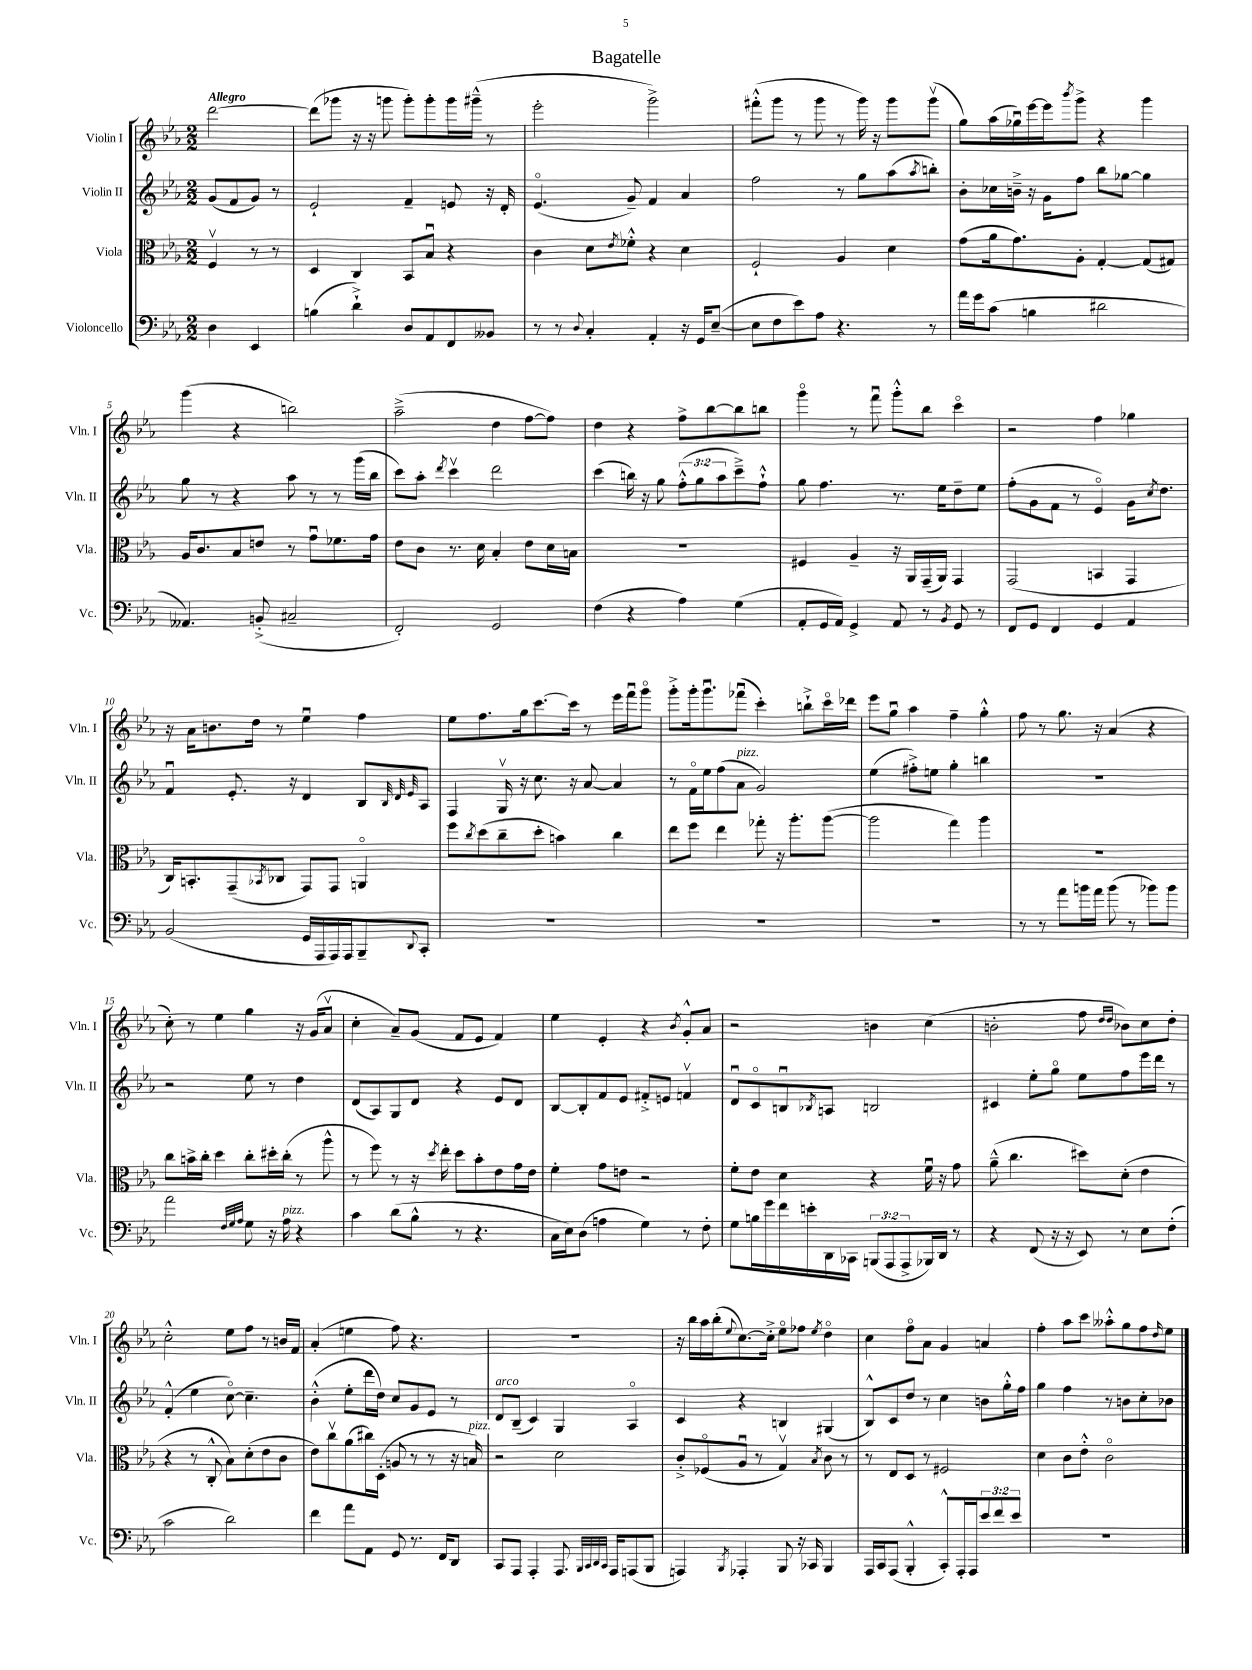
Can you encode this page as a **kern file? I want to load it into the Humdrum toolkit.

**kern	**kern	**kern	**kern
*staff4	*staff3	*staff2	*staff1
*clefF4	*clefC3	*clefG2	*clefG2
*k[b-e-a-]	*k[b-e-a-]	*k[b-e-a-]	*k[b-e-a-]
*M2/2	*M2/2	*M2/2	*M2/2
4D	4Fv	(8g	[2ddd
.	.	8f	.
4EE-	8r	8g)	.
.	8r	8r	.
=	=	=	=
(4B	4D	2e-`	(8ddd]
.	.	.	8ggg-
4d`^)	4C	.	16r
.	.	.	16r
.	.	.	8ggg
8D	8BB-	4f~	8ggg')
8AA-	8B-u	.	8ggg'
8FF	4r	8e	16ggg
.	.	.	(16ggg#~^^
8BB--	.	16r	8r
.	.	16d'	.
=	=	=	=
8r	4c	(4.e-o	2eee-'
8r	.	.	.
8qqD	.	.	.
4C'	8d	.	.
.	8qe-	.	.
.	8f-'^^	8g~)	.
4AA-'	4r	4f	2ggg^)
16r	4d	4a-	.
16GG	.	.	.
([8E-~	.	.	.
=	=	=	=
8E-]	2F`	2ff	(8fff#'^^
8F	.	.	8ggg
8e-)	.	.	8r
8A-	.	.	8ggg
4.r	4A-	8r	8r
.	.	8gg	16ggg)
.	.	.	16r
.	4d	(8aa-	8ggg
.	.	8qaa-	.
8r	.	8bb')	(8gggv
=	=	=	=
16a-	(8g	8b-'	8gg)
16g	.	.	.
(8c	16a-	16cc-	(16aa-
.	8.g)	16b~^	16gg-u)
4B	.	16r	[16eee-
.	.	16g	16eee-]
.	.	.	8qbbb-
.	8A-'	8ff	8ggg^
2d#	[4G'	8bb-	4r
.	.	[8gg-	.
.	(8G]	4gg-]	4ggg
.	8G#)	.	.
=	=	=	=
4.AA--)	16A-	8gg	(4ggg
.	8.c	.	.
.	.	8r	.
.	8B-	4r	4r
(8BB'^	8e	.	.
2C#~	8r	8aa-	2bb)
.	8gu	8r	.
.	8.f-	8r	.
.	.	(16ggg	.
.	16g	16bb-	.
=	=	=	=
2FF')	8e-	8ccc)	(2aa-~^
.	8c	8aa-'	.
.	.	8qddd	.
.	8.r	4cccv	.
.	16d	.	.
2GG	4B-'	2ddd	4dd
.	8e-	.	[8ff
.	16d	.	8ff])
.	16B	.	.
=	=	=	=
(4F	1r	(4ccc	4dd
4r	.	16bb)	4r
.	.	16r	.
.	.	8gg	.
4A-)	.	(12ff'^^	8ff^
.	.	12gg	.
.	.	.	[8bb-
.	.	12aa-	.
(4G	.	8ccc~^)	8bb-]
.	.	8ff`^^	8bb
=	=	=	=
8AA-'	4F#	8gg	4gggo
16GG	.	4.ff	.
16AA-)	.	.	.
4GG^	4A-~	.	8r
.	.	.	8fffu
8AA-	16r	8.r	8ggg'^^
.	16AA-	.	.
8r	(16GG~	.	8bb-
.	16AA-)	16ee-	.
8qBB-	.	.	.
8GG	4GG	8dd~	4ccco
8r	.	8ee-	.
=	=	=	=
8FF	(2GG	(8ff'	2r
8GG	.	8g	.
4FF	.	8f	.
.	.	8r	.
4GG	4BB	4e-o)	4ff
4AA-	4GG	16g	4gg-
.	.	8qcc	.
.	.	8.dd	.
=	=	=	=
(2BB-	16C)	4fu	16r
.	8.BB'	.	16a-
.	.	.	8.b
.	(8GG~	8.e-'	.
.	.	.	16dd
.	8qBB-	.	.
.	8C-	.	8r
.	.	16r	.
16GG	8GG)	4d	4ee-u
16AAA-	.	.	.
16AAA-)	8GG	.	.
16AAA-	.	.	.
8BBB-~	4AAo	8B-	4ff
.	.	32qqB-	.
.	.	32qqd	.
8qqDD	.	32qqe-	.
8CC'	.	8A-	.
=	=	=	=
1r	8ff	4F	8ee-
.	8qcc	.	.
.	(8dd	.	8.ff
.	8cc~	16Gv	.
.	.	16r	16gg
.	8dd'	8.cc	[8.ccc
.	4b)	.	.
.	.	16r	16ccc]
.	.	[8a-	8r
.	4cc	4a-]	16eee-
.	.	.	16fffu
.	.	.	8gggo
=	=	=	=
1r	8ee-	8r	8ggg'^
.	8ff	16fo	16ggg'
.	.	16ee-	8.gggu
.	4ee-	(8ff	.
.	.	8a-	(8fff-u
.	8gg-'	2g)	4ccc')
.	16r	.	.
.	8.aa-'	.	.
.	.	.	8bb`^
.	([8aa-	.	16ccco
.	.	.	16ddd-
=	=	=	=
1r	2aa-]	(4ee-	8eee-
.	.	.	8ggu
.	.	8ff#'^)	4aa-
.	.	8ee	.
.	4gg)	4gg'	4ff~
.	4aa-	4bb	4gg'^^
=	=	=	=
8r	1r	1r	8ff
8r	.	.	8r
8a-	.	.	8.gg
16b	.	.	.
16a-	.	.	16r
(8b	.	.	(4a-
8r	.	.	.
8b-)	.	.	4r
8b-	.	.	.
=	=	=	=
2a-	8cc	2r	8cc')
.	16b^	.	8r
.	16cc'	.	.
.	4dd	.	4ee-
32qqF	.	.	.
32qqG	.	.	.
32qqA-	.	.	.
8G	8cc'	8ee-	4gg
16r	16dd#'	8r	.
16A-	(16cc'	.	.
4r	8r	4dd	16r
.	.	.	(16g
.	8aa-^^	.	8a-v
=	=	=	=
4c	8r	(8d	4cc'
.	8ff)	8A-)	.
(8d	8r	8G	8a-~)
8B-^^	16r	8d	(8g
.	8qdd	.	.
.	16ee-'	.	.
8r	8dd	4r	8f
4.r	8b-'	.	8e-
.	8e-	8e-	4f)
.	16g	8d	.
.	16e-	.	.
=	=	=	=
16C	4f'	[8B-	4ee-
16E-)	.	.	.
(8D	.	8B-']	.
4A	8g	8f	4e-'
.	8e	8e-	.
4G)	2r	8f#'^	4r
.	.	8e	.
.	.	.	8qb-
8r	.	4fv	8g'^^
8F'	.	.	8a-
=	=	=	=
8G	8f'	8du	2r
16B	8e-	8co	.
16g	.	.	.
16f	4d	8Bu	.
16e'	.	.	.
.	.	8qB-	.
16DD	.	8A	.
16CC-	.	.	.
(12BBB	4r	2B	4b
12AAA-	.	.	.
12AAA-^	.	.	.
16BBB-)	16fu	.	(4cc
16DD	16r	.	.
8r	8g	.	.
=	=	=	=
4r	(8a-~^^	4c#	2b'
.	4.cc	.	.
(8FF	.	8ee-'	.
16r	.	8ggo	.
16r	.	.	.
8EE-)	8dd#)	8ee-	8ff
.	.	.	16qqdd
.	.	.	16qqdd
8r	(8d'	8ff	8b-)
8E-	4e-	16eee-	8cc
.	.	16ddd	.
(8F'	.	8r	8dd'
=	=	=	=
2c	4r	(4f'^^	2cc'^^
.	8r	4ee-	.
.	8C'^^	.	.
2d)	8B-)	[8cco)	8ee-
.	(8d'	4.cc~]	8ff
.	8e-	.	8r
.	8c	.	16b
.	.	.	16f
=	=	=	=
4f	8e-)	(4b-'^^	(4a-'
.	8ccv	.	.
8a-	(8a-	8ee-'	4ee
8AA-	16cc#)	16ddd	.
.	(16D'	16dd)	.
8GG	8A	8cc	8ff)
8.r	8r	8g	4.r
.	8r	8e-	.
16FF	.	.	.
8DD	16r	8r	.
.	16B)	.	.
=	=	=	=
8CC	2r	8d	1r
8AAA-	.	(8B-~	.
4AAA-'	.	4c)	.
8.AAA-	2d	4G	.
32qqBBB-	.	.	.
32qqCC	.	.	.
32qqDD	.	.	.
32qqCC	.	.	.
16AAA-	.	.	.
(8AAA	.	4A-o	.
8BBB-	.	.	.
=	=	=	=
4AAA)	8c'^	4c	16r
.	.	.	16bb-
.	(8F-o	.	16aa-
.	.	.	(16bb-'
8qBBB-	.	.	8qqee-
4AAA-'	8A-u	4r	[8.cc)
.	8r	.	.
.	.	.	16cc'^]
8BBB-	4Gv)	4B	8ee-o
16r	.	.	8ff-
16CC-	.	.	.
.	8qB-	.	8qee-
4BBB-	8c	(4G#	4ddo
.	8r	.	.
=	=	=	=
16AAA-	8r	8B-^^)	4cc
16CC	.	.	.
(8AAA-	8E-	8c	.
4BBB-'^^	8D	8dd	8ffo
.	8r	8r	8a-
8CC'^^)	2F#	4cc	4g
16AAA-'	.	.	.
16AAA-	.	.	.
12e-	.	8b	4a
12f	.	.	.
.	.	16gg'^^	.
12e-	.	.	.
.	.	16ff	.
=	=	=	=
1r	4d	4gg	4ff'
.	8c	4ff	8aa-
.	8e-'^^	.	8ccc
.	2co	8r	8aa--'^^
.	.	8b	8gg
.	.	8cc'	8ff
.	.	.	16qqdd
.	.	8b-	8ee-
==	==	==	==
*-	*-	*-	*-
